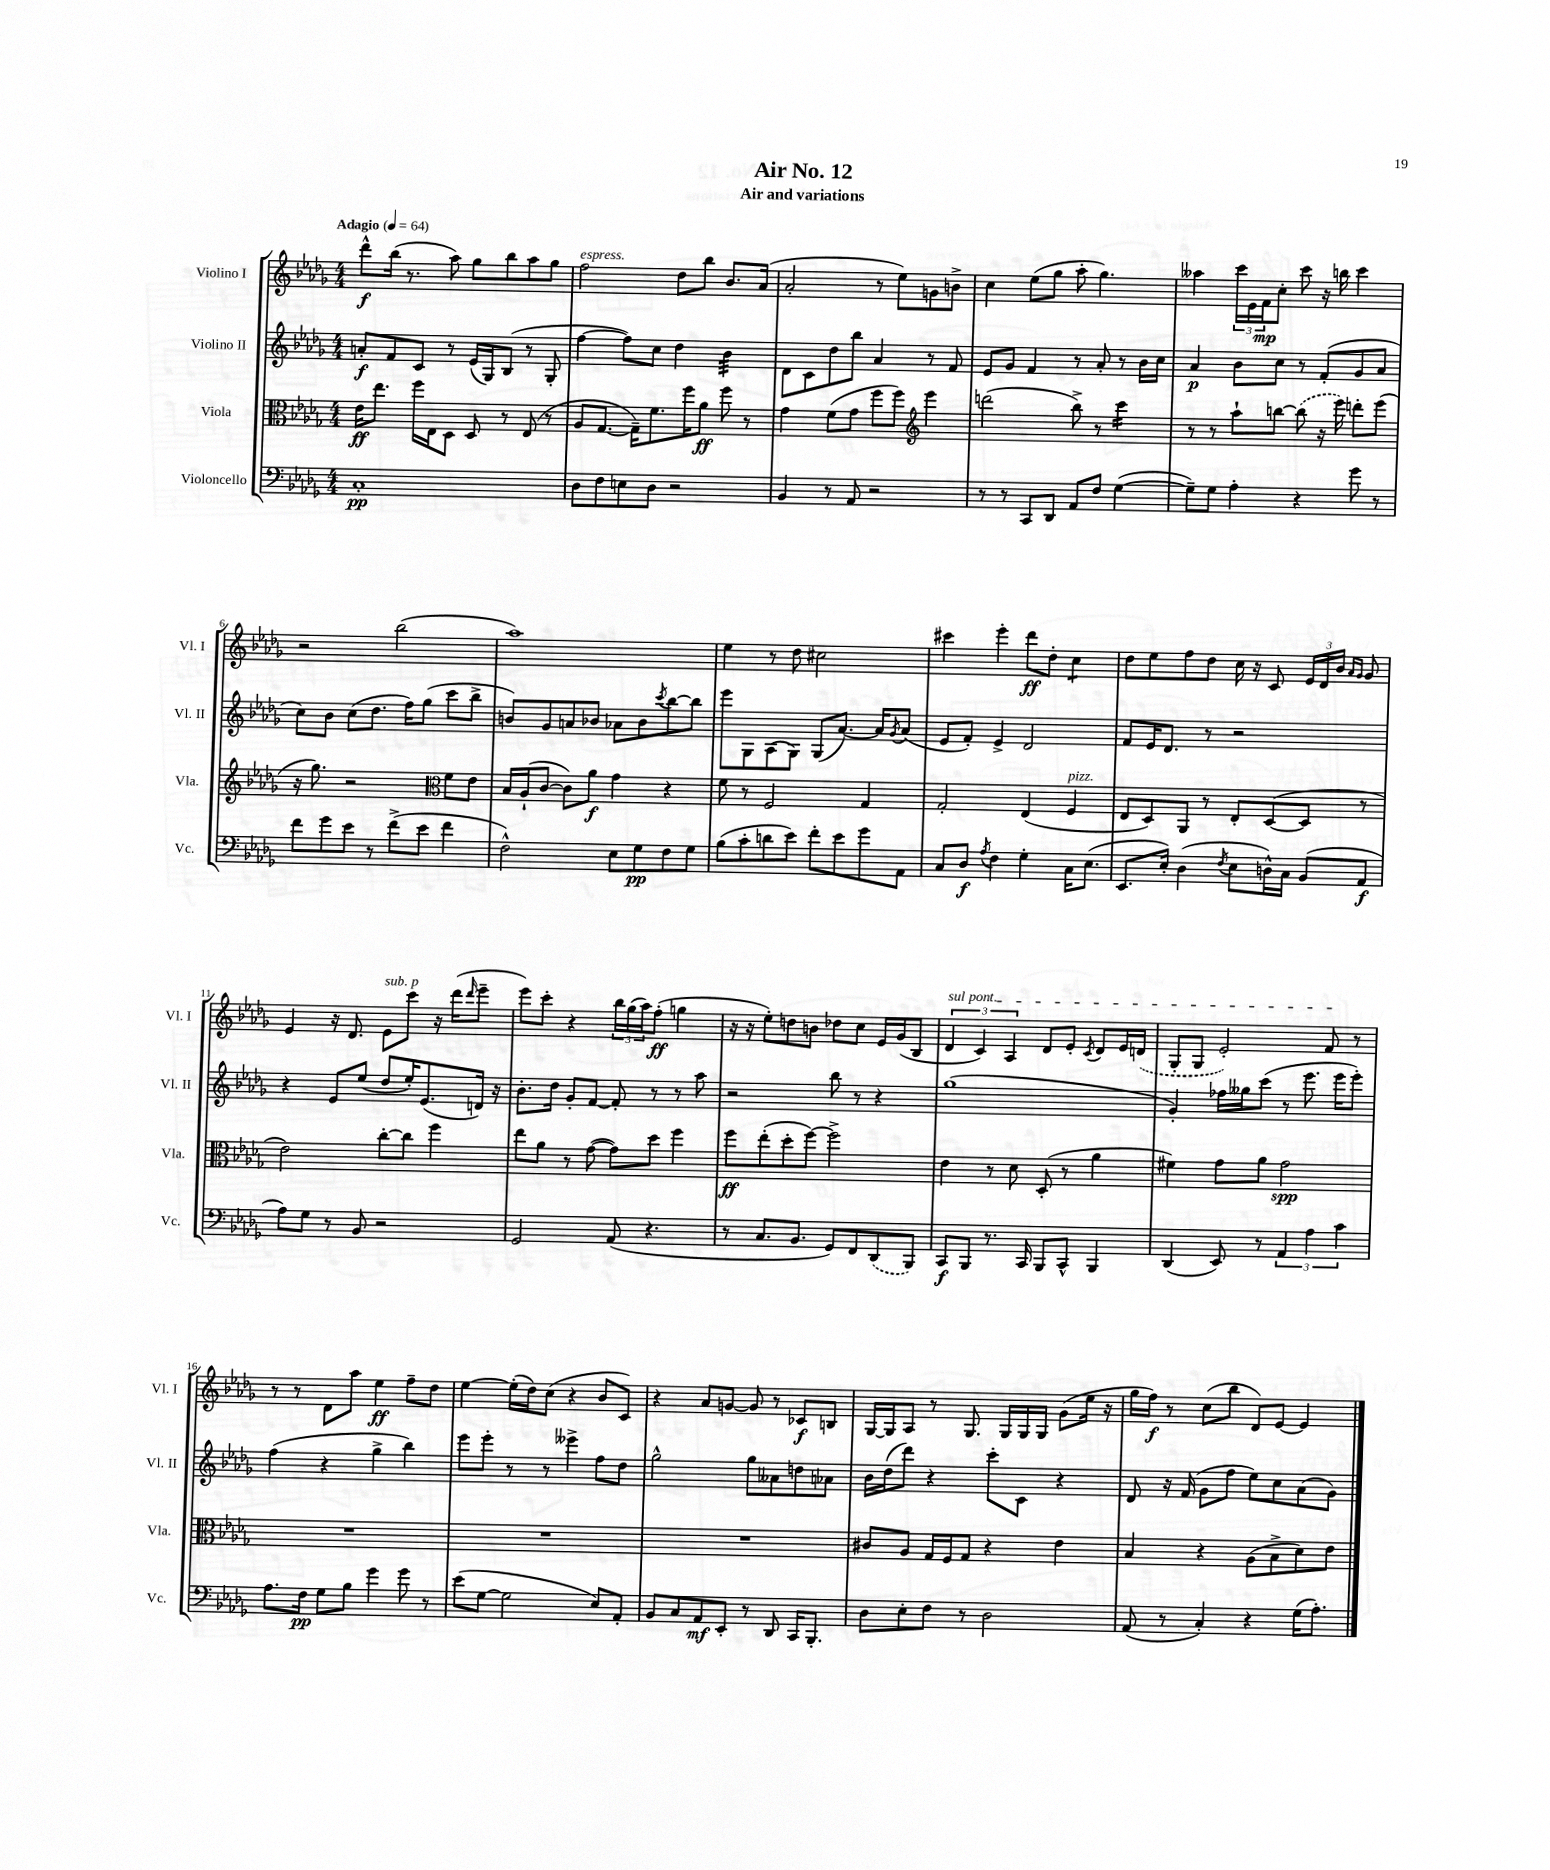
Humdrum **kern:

**kern	**kern	**kern	**kern
*staff4	*staff3	*staff2	*staff1
*clefF4	*clefC3	*clefG2	*clefG2
*k[b-e-a-d-g-]	*k[b-e-a-d-g-]	*k[b-e-a-d-g-]	*k[b-e-a-d-g-]
*M4/4	*M4/4	*M4/4	*M4/4
*MM64	*MM64	*MM64	*MM64
1C'	16e-	8a'	8ddd-^^
.	8.ee-	.	.
.	.	8f	(16bb-
.	.	.	8.r
.	16ff	8c	.
.	16E-	.	.
.	8D-	8r	8aa-)
.	8D-	(16e-	8gg-
.	.	16G-)	.
.	8r	(8B-	8bb-
.	(8E-	8r	8aa-
.	8r	8G-'	8gg-
=	=	=	=
8D-	8A-	[4ff	2ff
8F	[8.G-	.	.
8E	.	8ff])	.
.	16G-~])	.	.
8D-	8.f	8cc	.
2r	.	4dd-	8dd-
.	16ff	.	.
.	8a-	.	8bb-
.	8ff	4b-	8.b-
.	8r	.	.
.	.	.	(16a-
=	=	=	=
4BB-	4g-	8d-	2a-'
.	.	8c	.
8r	(8f	8dd-	.
8AA-	8g-	8bb-	.
2r	8ff	4a-	8r
.	8ff)	.	8ee-)
*	*clefG2	*	*
.	4eee-	8r	8g
.	.	8f	8b^
=	=	=	=
8r	(2ddd	8e-	4cc
8r	.	8g-	.
8CC	.	4f	(8ee-
8DD-	.	.	8gg-
8AA-	8bb-^)	8r	8aa-'
8F	8r	8a-'	4.gg-)
([4G-	4ccc	8r	.
.	.	16b-	.
.	.	16cc	.
=	=	=	=
8G-~])	8r	4a-	4aa--
8G-	8r	.	.
4A-'	8aa-`	8b-	24ccc
.	.	.	24e-
.	.	.	24f
.	[8bb	8cc	8cc'
4r	(8bb]	8r	8ccc
.	16r	(8f'	16r
.	16eee-)	.	16bb
8g-	8ddd'	8g-	4ccc
8r	(8eee-	8a-	.
=	=	=	=
8f	16r	8cc)	2r
.	8.gg-)	.	.
8g-	.	8b-	.
8e-	2r	(8cc	.
8r	.	8.dd-	.
(8f^	.	.	(2bb-
.	.	16ff)	.
8e-	.	(8gg-	.
*	*clefC3	*	*
4f	8f	8ccc	.
.	8e-	8bb-^	.
=	=	=	=
2F^^)	16B-	8b)	1aa-)
.	(16A-`	.	.
.	[8c	8g-	.
.	8c])	8a	.
.	8a-	8b-	.
8E-	4g-	8a-	.
8G-	.	8b-	.
.	.	8qccc	.
8F	4r	[8bb-	.
8G-	.	8bb-]	.
=	=	=	=
(8B-	8f	8eee-	4ee-
8c'	8r	8G-	.
8d	2F	(8A-	8r
8e-)	.	8G-)	8dd-
8f'	.	(8G-	2cc#
8e-	.	[8.a-)	.
8g-	4G-	.	.
.	.	16a-]	.
.	.	8qg-	.
8AA-	.	(8a-	.
=	=	=	=
8C	2G-'	8e-	4ccc#
8D-	.	8f')	.
8qA-	.	.	.
4F	.	4e-^	4eee-'
4G-'	(4E-	2d-	8ddd-
.	.	.	8dd-'
16C	4F	.	4cc
(8.E-	.	.	.
=	=	=	=
8.EE-	8E-	8f	8dd-
.	8D-)	16e-	8ee-
16E-')	.	8.d-	.
(4D-	8AA-	.	8ff
.	8r	8r	8dd-
8qF	.	.	.
8E-	8E-'	2r	16cc
.	.	.	16r
16D^^)	([8D-	.	8c
16C	.	.	.
(8BB-	8D-]	.	24e-
.	.	.	24d-
.	.	.	24b-
.	.	.	16qqa-
.	.	.	16qqg-
8AA-	8r	.	8g-
=	=	=	=
8A-)	2e-)	4r	4e-
8G-	.	.	.
8r	.	8e-	16r
.	.	.	8.d-
8BB-	.	(8ee-	.
2r	[8cc'	8dd-	8e-
.	8cc]	16ee-')	8ccc
.	.	(8.e-	.
.	4ff	.	16r
.	.	.	(16ddd-
.	.	.	16qqddd-
.	.	16d)	8eee-~
.	.	16r	.
=	=	=	=
2GG-	8ee-	8.b-'	8eee-)
.	8a-	.	8ccc'
.	.	16dd-	.
.	8r	8g-'	4r
.	([8g-	[8f	.
(8AA-	8g-])	8f']	24bb-
.	.	.	(24gg-
.	.	.	24aa-)
4.r	8dd-	8r	(8ff'
.	4ff	8r	4gg
.	.	8aa-	.
=	=	=	=
8r	8ff	2r	16r
.	.	.	16r
8.C	(8ee-'	.	8ee-')
.	8dd-'	.	8dd
8.BB-	.	.	.
.	[8ff)	.	8b
8GG-)	2ff^]	8bb-	8dd-
8FF	.	8r	8cc
(8DD-	.	4r	16e-
.	.	.	(16g-
8BBB-)	.	.	8B-
=	=	=	=
8CC	4e-	(1gg-	6d-
8BBB-	.	.	.
.	.	.	6c)
8.r	8r	.	.
.	.	.	6A-
.	8d-	.	.
16CC	.	.	.
8BBB-	(8D-'	.	8d-
8CC^^	8r	.	8e-'
.	.	.	8qc
4BBB-	4a-	.	8d-
.	.	.	16e-
.	.	.	(16d
=	=	=	=
(4DD-	4f#)	4g-')	8G-'
.	.	.	8G-
8EE-)	8g-	16ff-	2e-')
.	.	16gg--	.
8r	8a-	(8ccc	.
6AA-	2g-	8r	.
.	.	8.eee-	.
6A-	.	.	.
.	.	.	8f
.	.	16eee-	.
6c	.	.	.
.	.	8eee-')	8r
=	=	=	=
8.A-	1r	(4ff	8r
.	.	.	8r
16F	.	.	.
8G-	.	4r	8d-
8B-	.	.	8aa-
4g-	.	4gg-^	4ee-
8g-	.	4bb-)	8ff~
8r	.	.	8dd-
=	=	=	=
(8e-	1r	8eee-	[4ee-
[8G-	.	8eee-'	.
2G-]	.	8r	(16ee-']
.	.	.	16dd-)
.	.	8r	(8cc
.	.	4eee--^	4r
8E-)	.	8ff	8b-
8AA-'	.	8dd-	8c)
=	=	=	=
8BB-	1r	2gg-^^	4r
8C	.	.	.
8AA-	.	.	8a-
8EE-'	.	.	[8g
8r	.	8gg-	8g]
8DD-	.	8a--	8r
16CC	.	8dd	8c-
8.BBB-'	.	.	.
.	.	8a-	8B
=	=	=	=
8D-	8c#	16b-	[16G-
.	.	(16dd-	16G-]
8E-'	8A-	8ddd-)	8A-
8F	16G-	4r	8r
.	16F	.	.
8r	8G-	.	8.G-
2D-	4r	8ccc'	.
.	.	.	16G-
.	.	8c	16G-
.	.	.	16G-
.	4e-	4r	(8g-
.	.	.	16ee-
.	.	.	16r
=	=	=	=
(8AA-	4B-	8d-	16gg-
.	.	.	16ff)
8r	.	16r	8r
.	.	(16f	.
4C')	4r	8g-	(8cc
.	.	8ff	8bb-
4r	(8A-	8ee-)	8d-)
.	8B-^	8cc	[8e-
(16G-	8d-)	(8a-	4e-]
8.A-')	.	.	.
.	8e-	8g-)	.
==	==	==	==
*-	*-	*-	*-
